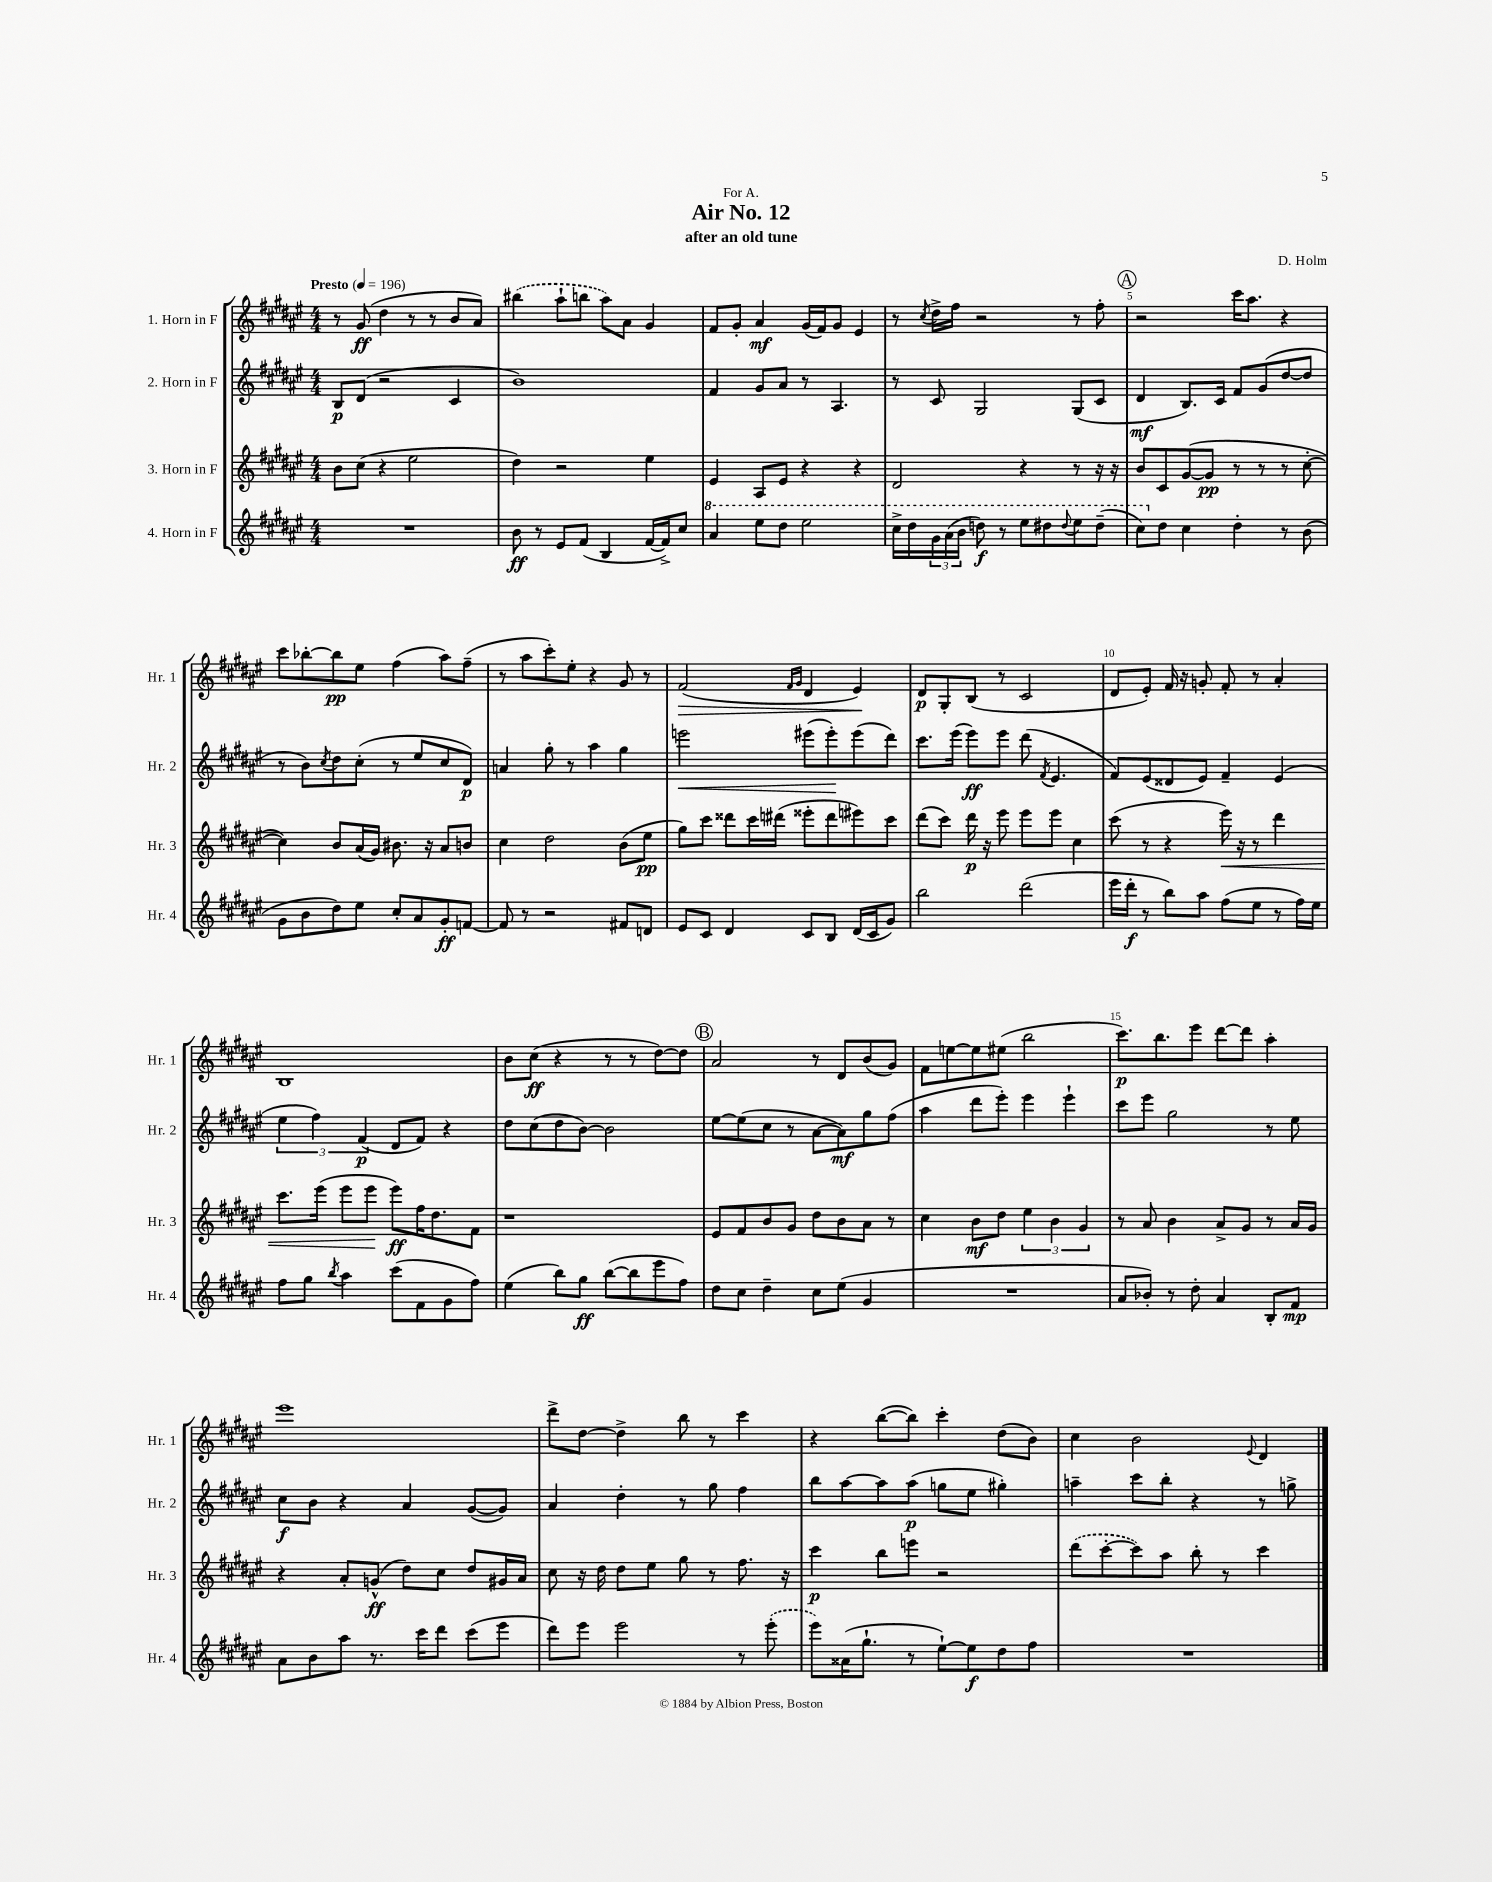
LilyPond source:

\header { title = "Air No. 12" composer = "D. Holm" subtitle = "after an old tune" dedication = "For A." }
<<
\new StaffGroup <<
\new Staff = "s0" \with { instrumentName = "1. Horn in F" shortInstrumentName = "Hr. 1" } {
    \clef treble \key fis \major \numericTimeSignature \time 4/4 \tempo "Presto" 4 = 196
    r8 gis'8\ff( dis''4 r8 r8 b'8 ais'8) |
    \once \slurDashed bis''4( ais''8-! b''8 ais''8) ais'8 gis'4 |
    fis'8 gis'8-. ais'4\mf gis'16( fis'16) gis'8 eis'4 |
    r8 \acciaccatura { cis''8 } dis''16-> fis''16 r2 r8 fis''8-. |
    \mark \markup { \circle "A" } r2 cis'''16 ais''8. r4 |
    cis'''8 bes''8~-. bes''8\pp eis''8 fis''4( ais''8) fis''8--( |
    r8 ais''8 cis'''8-.) eis''8-. r4 gis'8 r8 |
    fis'2\>( \grace { fis'16 gis'16 } dis'4 eis'4\!) |
    dis'8\p gis8-. b8( r8 cis'2 |
    dis'8 eis'8-.) fis'16 r16 g'8-. fis'8-. r8 ais'4-. |
    b1 |
    b'8 cis''8\ff( r4 r8 r8 dis''8~) dis''8 |
    \mark \markup { \circle "B" } ais'2 r8 dis'8 b'8( gis'8) |
    fis'8 e''8~ e''8 eis''8( b''2 |
    cis'''8.\p) b''8. eis'''8 dis'''8~ dis'''8 ais''4-. |
    eis'''1 |
    dis'''8-> dis''8~ dis''4-> b''8 r8 cis'''4 |
    r4 b''8~( b''8) cis'''4-. dis''8( b'8) |
    cis''4 b'2 \appoggiatura { eis'8 } dis'4 \bar "|." |
}
\new Staff = "s1" \with { instrumentName = "2. Horn in F" shortInstrumentName = "Hr. 2" } {
    \clef treble \key fis \major \numericTimeSignature \time 4/4
    b8\p dis'8( r2 cis'4 |
    b'1) |
    fis'4 gis'8 ais'8 r8 ais4. |
    r8 cis'8 gis2 gis8( cis'8 |
    \mark \markup { \circle "A" } dis'4\mf b8.) cis'16 fis'8 gis'8( dis''8~ dis''8 |
    r8 b'8) \acciaccatura { cis''8 } dis''8 cis''8-.( r8 eis''8 cis''8 dis'8\p) |
    a'4 gis''8-. r8 ais''4 gis''4 |
    e'''2\< eis'''8( eis'''8-.\!) eis'''8( dis'''8) |
    cis'''8. eis'''16( eis'''8\ff) eis'''8 dis'''8( \acciaccatura { fis'8 } eis'4. |
    fis'8) eis'8( disis'8 eis'8) fis'4-- eis'4( |
    \tuplet 3/2 { eis''4 fis''4) fis'4\p( } dis'8 fis'8) r4 |
    dis''8 cis''8( dis''8 b'8~) b'2 |
    \mark \markup { \circle "B" } eis''8~ eis''8( cis''8 r8 ais'8~ ais'8\mf) gis''8 fis''8( |
    ais''4 dis'''8 eis'''8-.) eis'''4 eis'''4-! |
    cis'''8 eis'''8 gis''2 r8 eis''8 |
    cis''8\f b'8 r4 ais'4 gis'8~( gis'8) |
    ais'4 dis''4-. r8 gis''8 fis''4 |
    b''8 ais''8~ ais''8 ais''8\p( g''8 eis''8 gis''4-.) |
    a''4-- cis'''8 b''8-. r4 r8 g''8-> \bar "|." |
}
\new Staff = "s2" \with { instrumentName = "3. Horn in F" shortInstrumentName = "Hr. 3" } {
    \clef treble \key fis \major \numericTimeSignature \time 4/4
    b'8 cis''8( r4 eis''2 |
    dis''4) r2 eis''4 |
    eis'4 ais8 eis'8 r4 r4 |
    dis'2 r4 r8 r16 r16 |
    \mark \markup { \circle "A" } b'8 cis'8 gis'8~( gis'8\pp r8 r8 r8 cis''8~-. |
    cis''4) b'8 ais'16( gis'16) bis'8. r16 ais'8 b'8 |
    cis''4 dis''2 b'8( eis''8\pp |
    gis''8) cis'''8 disis'''8 cis'''16 dis'''16( eisis'''8-. dis'''8 eis'''8) cis'''8 |
    dis'''8( cis'''8) dis'''16\p r16 eis'''8 eis'''8 eis'''8 cis''4 |
    cis'''8( r8 r4 eis'''16\<) r16 r8 dis'''4 |
    cis'''8. eis'''16( eis'''8 eis'''8\! eis'''8\ff) fis''16 dis''8. fis'8 |
    r1 |
    \mark \markup { \circle "B" } eis'8 fis'8 b'8 gis'8 dis''8 b'8 ais'8 r8 |
    cis''4 b'8\mf dis''8 \tuplet 3/2 { eis''4 b'4 gis'4 } |
    r8 ais'8 b'4 ais'8-> gis'8 r8 ais'16 gis'16 |
    r4 ais'8-. g'8-^\ff( dis''8) cis''8 dis''8 gis'16 ais'16 |
    cis''8 r16 dis''16 dis''8 eis''8 gis''8 r8 fis''8. r16 |
    cis'''4\p b''8 e'''8 r2 |
    \once \slurDashed dis'''8( cis'''8~-. cis'''8) ais''8 b''8-. r8 cis'''4 \bar "|." |
}
\new Staff = "s3" \with { instrumentName = "4. Horn in F" shortInstrumentName = "Hr. 4" } {
    \clef treble \key fis \major \numericTimeSignature \time 4/4
    R1 |
    b'8\ff r8 eis'8 fis'8( b4 fis'16~ fis'16->) cis''8 |
    \ottava #1 ais''4 eis'''8 dis'''8 eis'''2 |
    cis'''16-> dis'''16 \tuplet 3/2 { gis''16 ais''16( b''16 } d'''8\f) r8 eis'''8 dis'''8 \appoggiatura { dis'''8 } eis'''8 dis'''8--( |
    \mark \markup { \circle "A" } cis'''8) \ottava #0 dis''8 cis''4 dis''4-. r8 b'8( |
    gis'8 b'8 dis''8) eis''8 cis''8-. ais'8 gis'8-.\ff f'8~ |
    f'8 r8 r2 fis'8 d'8 |
    eis'8 cis'8 dis'4 cis'8 b8 dis'16( cis'16 gis'8) |
    b''2 dis'''2( |
    eis'''16 dis'''16-.\f r8 b''8) ais''8 fis''8( eis''8 r8 fis''16) eis''16 |
    fis''8 gis''8 \acciaccatura { b''8 } ais''4 cis'''8( fis'8 gis'8 fis''8) |
    eis''4( b''8) gis''8\ff b''8~( b''8 eis'''8 fis''8) |
    \mark \markup { \circle "B" } dis''8 cis''8 dis''4-- cis''8 eis''8( gis'4 |
    R1 |
    ais'8 bes'8-.) r8 dis''8-. ais'4 b8-. fis'8\mp |
    ais'8 b'8 ais''8 r8. cis'''16 dis'''8 cis'''8( eis'''8 |
    dis'''8) eis'''8 eis'''2 r8 \once \slurDashed eis'''8-.( |
    eis'''8) aisis'16( gis''8.-! r8 eis''8~-!) eis''8\f dis''8 fis''8 |
    R1 \bar "|." |
}
>>
>>
\layout { \context { \Score \override BarNumber.break-visibility = ##(#f #t #t) barNumberVisibility = #(every-nth-bar-number-visible 5) } }
